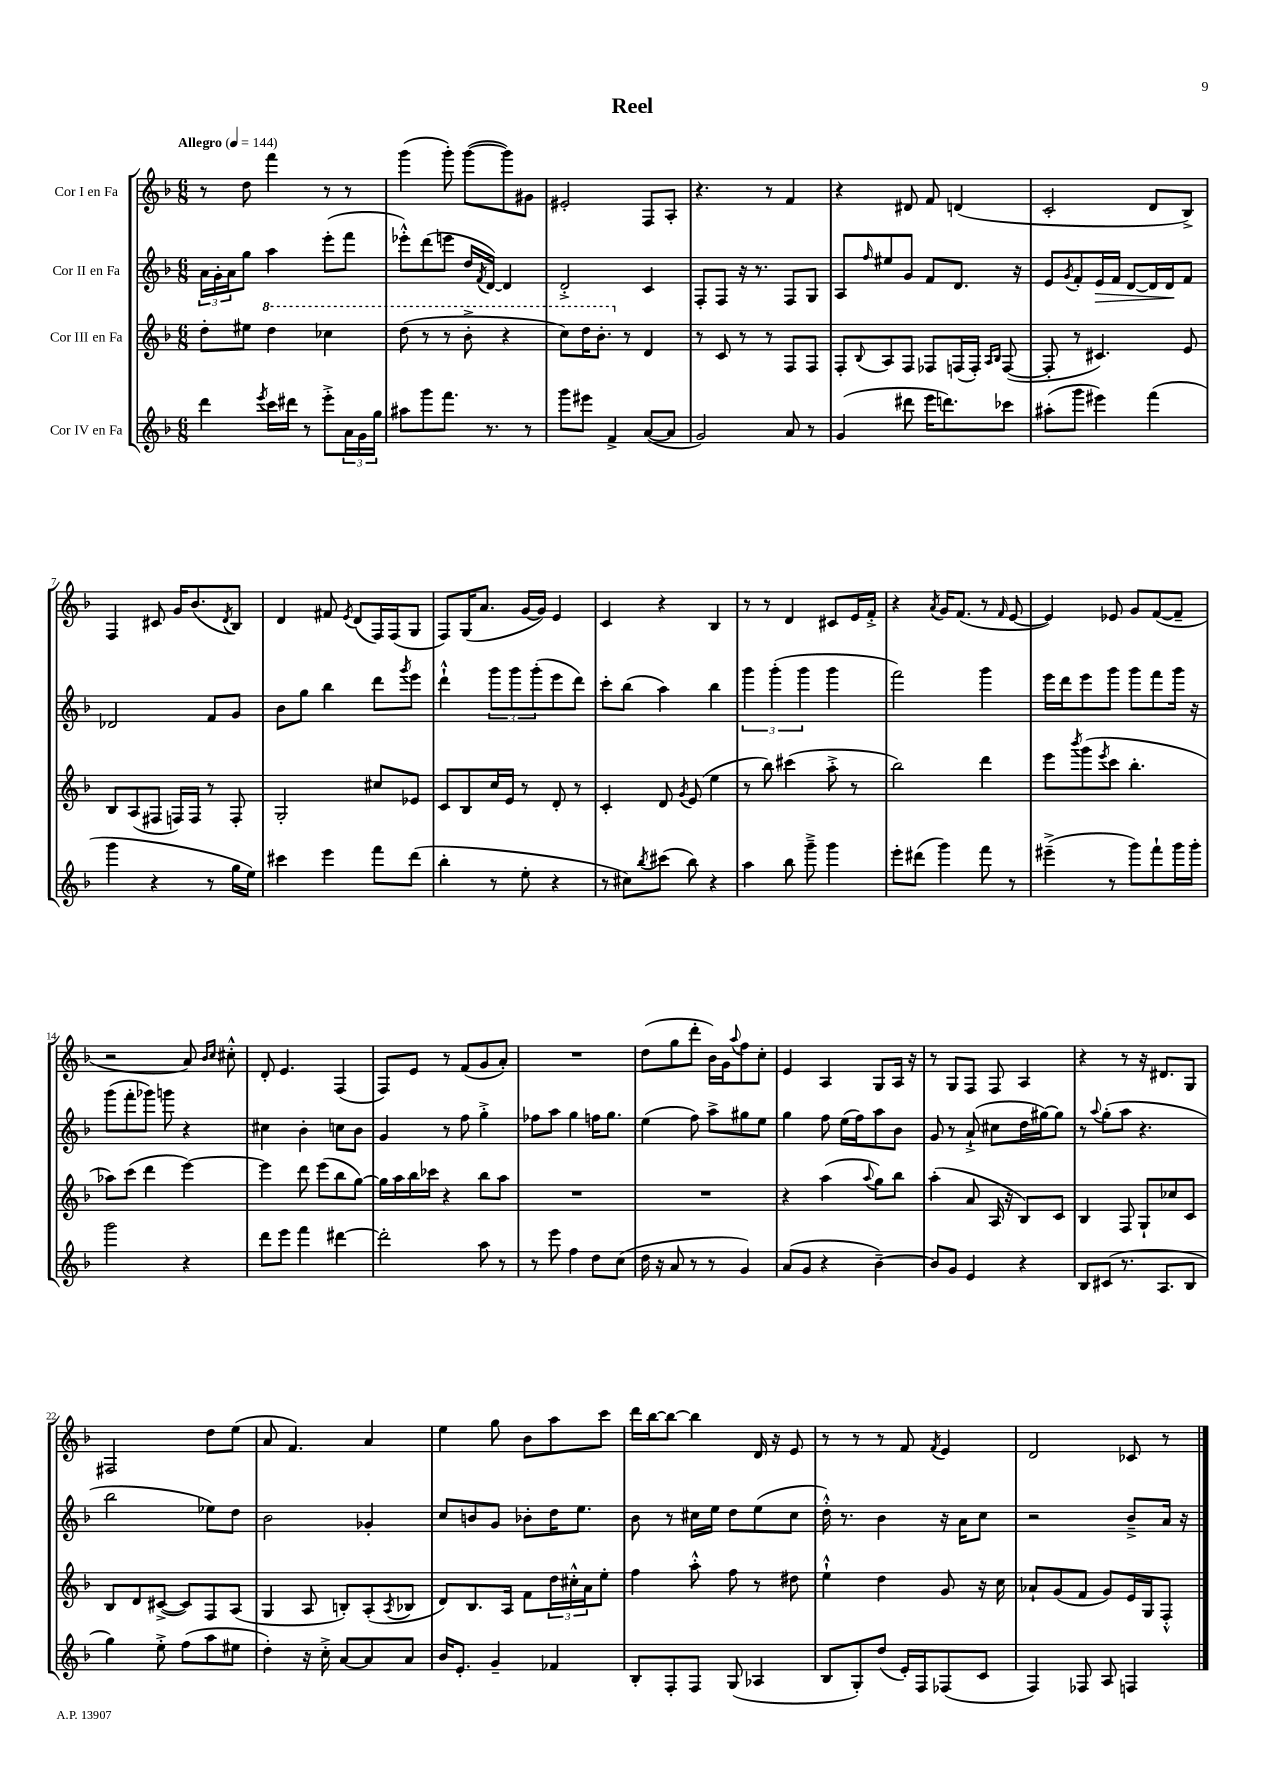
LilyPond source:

\header { title = "Reel" }
<<
\new StaffGroup <<
\new Staff = "s0" \with { instrumentName = "Cor I en Fa" } {
    \clef treble \key f \major \numericTimeSignature \time 6/8 \tempo "Allegro" 4 = 144
    r8 d''8 f'''4 r8 r8 |
    g'''4( g'''8-.) g'''8~( g'''8) gis'8 |
    eis'2-. f8 a8-. |
    r4. r8 f'4 |
    r4 dis'8 f'8 d'4( |
    c'2-. d'8 bes8->) |
    f4 cis'8 g'16 bes'8.( \acciaccatura { d'8 } bes8) |
    d'4 fis'8 \acciaccatura { e'8 } d'8( f16) f16( g8 |
    f8) g16( a'8. g'16~ g'16) e'4 |
    c'4 r4 bes4 |
    r8 r8 d'4 cis'8 e'16 f'16-.-> |
    r4 \acciaccatura { a'8 } g'16 f'8.( r8 \grace { f'16 } e'8~ |
    e'4) ees'8 g'8 f'8~( f'8-- |
    r2 a'8) \grace { bes'16 c''16 } cis''8-.-^ |
    d'8-. e'4. f4( |
    f8) e'8 r8 f'8( g'8 a'8-.) |
    R2. |
    d''8( g''8 d'''8-. bes'16) g'16 \appoggiatura { a''8 } f''8 c''8-. |
    e'4 a4 g8 a16 r16 |
    r8 g8 f8 f8 a4 |
    r4 r8 r16 dis'8. g8 |
    fis2 d''8 e''8( |
    a'8 f'4.) a'4 |
    e''4 g''8 bes'8 a''8 c'''8 |
    d'''16 bes''16~ bes''8~ bes''4 d'16 r16 e'8 |
    r8 r8 r8 f'8 \acciaccatura { f'8 } e'4 |
    d'2 ces'8 r8 \bar "|." |
}
\new Staff = "s1" \with { instrumentName = "Cor II en Fa" } {
    \clef treble \key f \major \numericTimeSignature \time 6/8
    \tuplet 3/2 { a'16 g'16-. a'16 } g''8 a''4 e'''8-.( f'''8 |
    ees'''8-.-^) d'''8( e'''8 d''16 \acciaccatura { f'8 } d'16~) d'4 |
    d'2-.-> c'4 |
    f8-. f8 r16 r8. f8 g8 |
    a8 \grace { f''16 } eis''8 g'8 f'8 d'8. r16 |
    e'8 \acciaccatura { g'8 } f'8-. e'16\> f'16 d'8~ d'16 d'16\! f'8 |
    des'2 f'8 g'8 |
    bes'8 g''8 bes''4 d'''8 \acciaccatura { g'''8 } e'''8 |
    d'''4-!-^ \tuplet 3/2 { g'''8 g'''8 g'''8-.( } e'''8 d'''8) |
    c'''8-. bes''8( a''4) bes''4 |
    \tuplet 3/2 { g'''4 g'''4-.( g'''4 } g'''4 |
    f'''2) g'''4 |
    e'''16 d'''16 e'''8 g'''8 g'''8 f'''8 g'''16 r16 |
    g'''8( f'''8-. ges'''8) g'''8 r4 |
    cis''4 bes'4-. c''8 bes'8 |
    g'4 r8 f''8 g''4-.-> |
    fes''8 a''8 g''4 f''16 g''8. |
    e''4( f''8) a''8-> gis''8 e''8 |
    g''4 f''8 e''16( f''16) a''8 bes'8 |
    g'8 r8 a'8-!->( cis''8 d''16 gis''16~) gis''8 |
    r8 \appoggiatura { a''8 } g''8-.( a''8 r4. |
    bes''2 ees''8) d''8 |
    bes'2 ges'4-. |
    c''8 b'8 g'8 bes'8-. d''16 e''8. |
    bes'8 r8 cis''16 e''16 d''8 e''8( cis''8 |
    d''16-.-^) r8. bes'4 r16 a'16 c''8 |
    r2 bes'8---> a'16 r16 \bar "|." |
}
\new Staff = "s2" \with { instrumentName = "Cor III en Fa" } {
    \clef treble \key f \major \numericTimeSignature \time 6/8
    d''8-. eis''8 \ottava #1 d'''4 ces'''4 |
    d'''8( r8 r8 bes''8-.-> r4 |
    c'''8) d'''16 bes''8.-. \ottava #0 r8 d'4 |
    r8 c'8 r8 r8 f8 f8 |
    f8-. \appoggiatura { bes8 } a8 f8 fes8 f16( f16-.) \grace { a16 bes16 } f8~( |
    f8-. r8 cis'4.) e'8 |
    bes8 a8( fis8 f16) f16 r8 f8-. |
    g2-. cis''8 ees'8 |
    c'8 bes8 c''16 e'16 r8 d'8-. r8 |
    c'4-. d'8 \acciaccatura { g'8 } e'8( e''4 |
    r8 bes''8) cis'''4( a''8-.-> r8 |
    bes''2) d'''4 |
    e'''8 \acciaccatura { bes'''8 } g'''8( \acciaccatura { e'''8 } c'''8 bes''4.-. |
    aes''8) c'''8( d'''4 e'''4~) |
    e'''4 d'''8 e'''8( bes''8 g''8~) |
    g''16 a''16 bes''16 ces'''16 r4 bes''8 a''8 |
    R2. |
    R2. |
    r4 a''4( \appoggiatura { a''8 } g''8) bes''8 |
    a''4-.( a'8 a16 r16 bes8) c'8 |
    bes4 f8 g8-! ces''8 c'8 |
    bes8 d'8 cis'8~->( cis'8) f8 a8( |
    g4 a8 b8-.) a8-.( \acciaccatura { a8 } bes8 |
    d'8) bes8. a16 f'8 \tuplet 3/2 { d''16 cis''16-.-^ a'16 } e''8-. |
    f''4 a''8-.-^ f''8 r8 dis''8 |
    e''4-!-^ d''4 g'8 r16 c''16 |
    aes'8-! g'8( f'8 g'8) e'16 g16 f8-.-^ \bar "|." |
}
\new Staff = "s3" \with { instrumentName = "Cor IV en Fa" } {
    \clef treble \key f \major \numericTimeSignature \time 6/8
    d'''4 \acciaccatura { e'''8 } c'''16 dis'''16 r8 e'''8-.-> \tuplet 3/2 { a'16 g'16 g''16 } |
    ais''8 g'''8 f'''8. r8. r8 |
    g'''8 eis'''8 f'4-> a'8~( a'8 |
    g'2) a'8 r8 |
    g'4( dis'''8 e'''16 d'''8.) ces'''8 |
    ais''8-.( g'''8 eis'''4) f'''4( |
    g'''4 r4 r8 g''16 e''16) |
    cis'''4 e'''4 f'''8 d'''8( |
    bes''4-. r8 e''8-. r4 |
    r8 cis''8) \acciaccatura { bes''8 } cis'''8( bes''8) r4 |
    a''4 bes''8 g'''8---> g'''4 |
    e'''8-. dis'''8( g'''4) f'''8 r8 |
    eis'''4--->( r8 g'''8) f'''8-! g'''16 g'''16-. |
    g'''2 r4 |
    d'''8 e'''8 f'''4 dis'''4~ |
    dis'''2-. a''8 r8 |
    r8 e'''8 f''4 d''8 c''8( |
    d''16 r16 a'8 r8 r8 g'4) |
    a'8( g'8 r4 bes'4~--) |
    bes'8 g'8 e'4 r4 |
    bes8 cis'8( r8. a8. bes8 |
    g''4) e''8-.-> f''8( a''8 eis''8 |
    d''4-.) r16 c''16-.-> a'8~ a'8 a'8 |
    bes'16 e'8.-. g'4-- fes'4 |
    bes8-. f8-. f8 g8( aes4 |
    bes8 g8-.) d''8( e'16-.) f16 fes8( c'8 |
    f4) fes8 a8 f4 \bar "|." |
}
>>
>>
